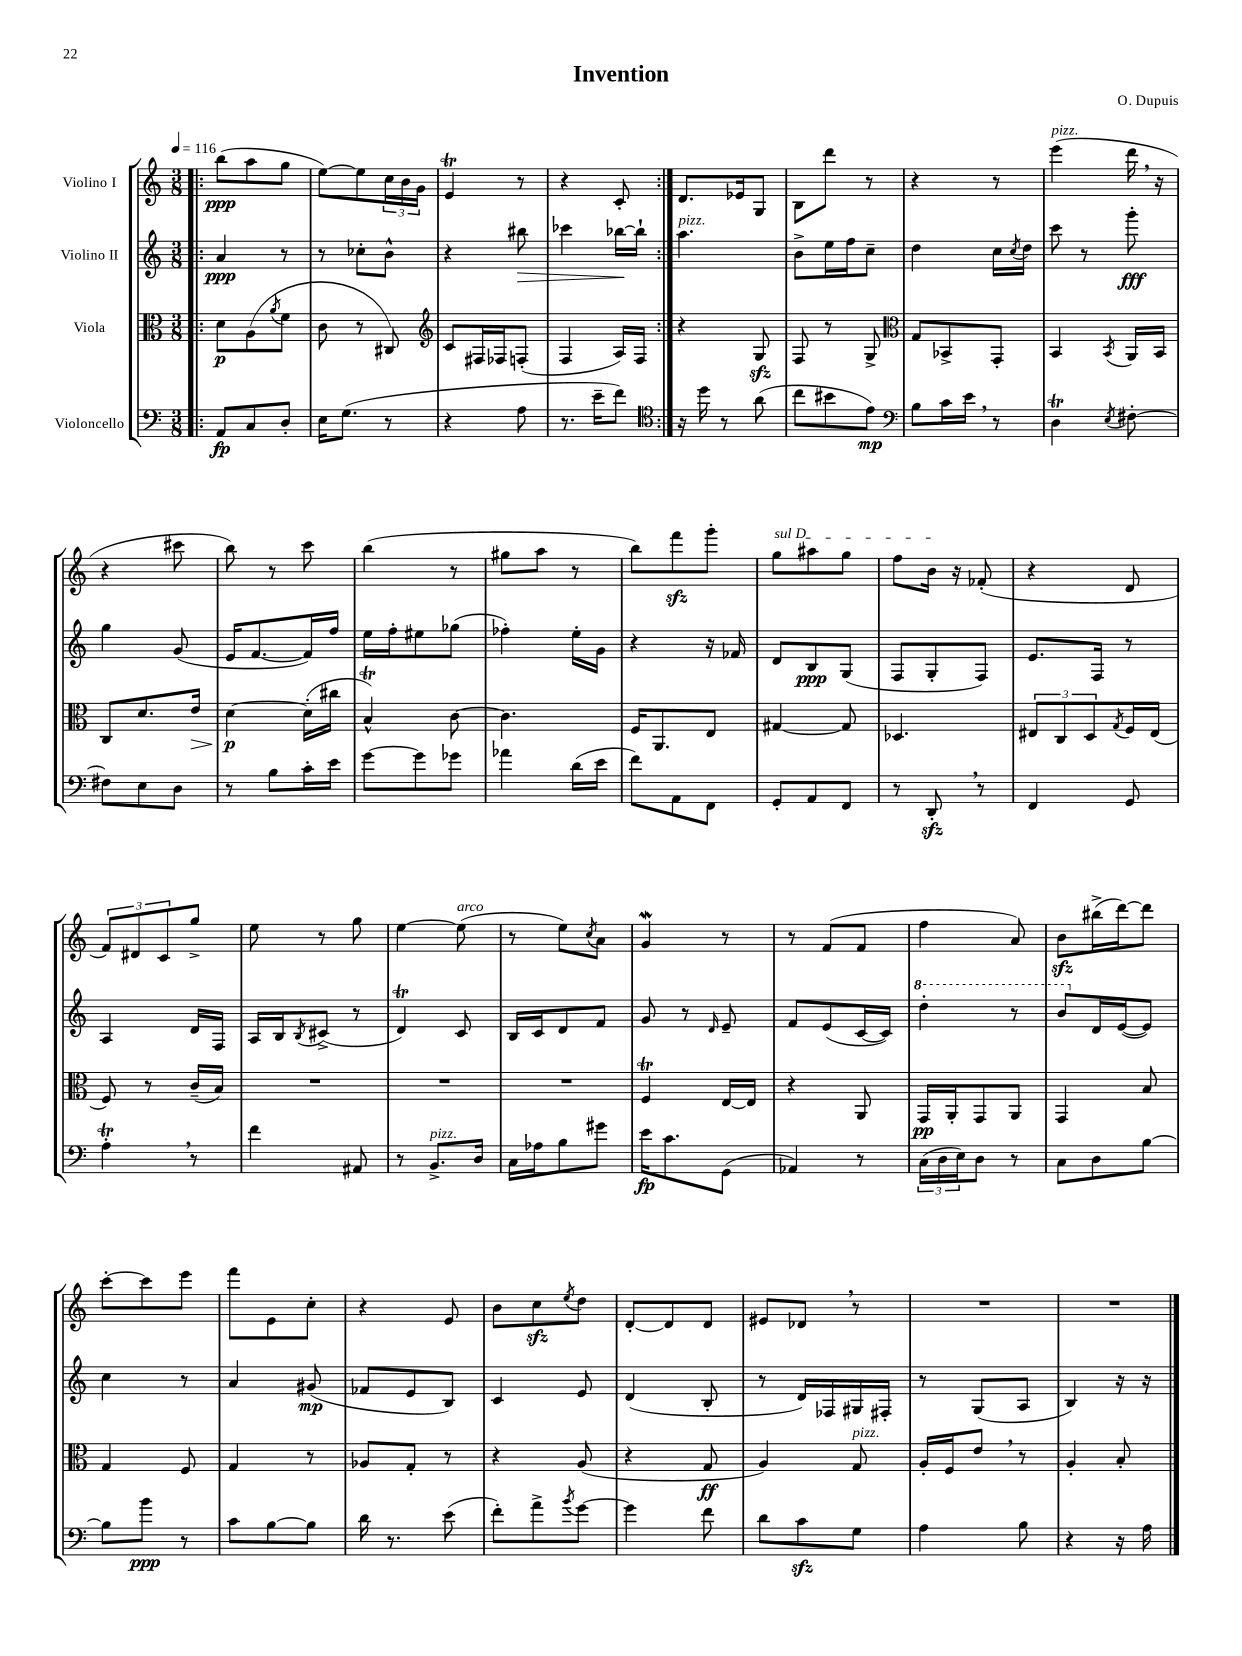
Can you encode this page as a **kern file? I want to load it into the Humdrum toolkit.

**kern	**dynam	**kern	**dynam	**kern	**dynam	**kern	**dynam
*part4	*part4	*part3	*part3	*part2	*part2	*part1	*part1
*staff4	*staff4	*staff3	*staff3	*staff2	*staff2	*staff1	*staff1
*I"Violoncello	*	*I"Viola	*	*I"Violino II	*	*I"Violino I	*
*clefF4	*	*clefC3	*	*clefG2	*	*clefG2	*
*k[]	*	*k[]	*	*k[]	*	*k[]	*
*M3/8	*	*M3/8	*	*M3/8	*	*M3/8	*
*MM116	*	*MM116	*	*MM116	*	*MM116	*
=1!|:	=1!|:	=1!|:	=1!|:	=1!|:	=1!|:	=1!|:	=1!|:
8AA/L	fp	8d\L	p	4a/	ppp	(8bb\L	ppp
8C/	.	(8A\	.	.	.	8aa\	.
.	.	8qa/	.	.	.	.	.
8D'/J	.	8f\J	.	8r	.	8gg\J	.
=2	=2	=2	=2	=2	=2	=2	=2
16E\KL	.	8c\	.	8r	.	[8ee\L)	.
(8.G\J	.	.	.	.	.	.	.
.	.	8r	.	8cc-X'\L	.	8ee\]	.
8r	.	8C#X/)	.	8b^^\J	.	24cc\L	.
.	.	.	.	.	.	24b\	.
.	.	.	.	.	.	24g\JJ	.
=3	=3	=3	=3	=3	=3	=3	=3
*	*	*clefG2	*	*	*	*	*
4r	.	8c/L	.	4r	.	4et/	.
.	.	16F#X/L	.	.	.	.	.
.	.	16F-X/J	.	.	.	.	.
!	!	!	!	!	!LO:HP:b	!	!
8A\	.	(8Fn'/J	.	8bb#X\	>	8r	.
=4	=4	=4	=4	=4	=4	=4	=4
8.r	.	4F/	.	4ccc-X\	.	4r	.
16e~\KL	.	.	.	.	.	.	.
8f\J)	.	16A/LL)	.	[16bb-X\LL	.	8c'/	.
.	.	16F/JJ	.	16bb-`\JJ]	]	.	.
=5:|!	=5:|!	=5:|!	=5:|!	=5:|!	=5:|!	=5:|!	=5:|!
*clefC4	*	*	*	*	*	*	*
!	!	!	!	!LO:TX:a:i:t=pizz.	!	!	!
16r	.	4r	.	4.aa\	.	8.d/L	.
16dd\	.	.	.	.	.	.	.
8r	.	.	.	.	.	.	.
.	.	.	.	.	.	16e-X/k	.
(8a\	.	8Gzz/	.	.	.	8G/J	.
=6	=6	=6	=6	=6	=6	=6	=6
8cc\L	.	8F/	.	8b^\L	.	8B\L	.
8b#X\	.	8r	.	16ee\L	.	8ddd\J	.
.	.	.	.	16ff\J	.	.	.
8e\J)	mp	8G^/	.	8cc~\J	.	8r	.
=7	=7	=7	=7	=7	=7	=7	=7
*clefF4	*	*clefC3	*	*	*	*	*
8B\L	.	8G/L	.	4dd\	.	4r	.
16c\L	.	8BB-X^/	.	.	.	.	.
16e,\JJ	.	.	.	.	.	.	.
8r	.	8GG'/J	.	16cc\LL	.	8r	.
.	.	.	.	8qcc/	.	.	.
.	.	.	.	16dd\JJ	.	.	.
=8	=8	=8	=8	=8	=8	=8	=8
!	!	!	!	!	!	!LO:TX:a:i:t=pizz.	!
4DT\	.	4BB/	.	8ccc\	.	(4eee\	.
.	.	.	.	8r	.	.	.
8qE/	.	8qBB/	.	.	.	.	.
[8F#X'\	.	16AA/LL	.	8ggg'\	fff	16ddd,\	.
.	.	16BB/JJ	.	.	.	16r	.
!!LO:LB:g=z
=9	=9	=9	=9	=9	=9	=9	=9
8F#X\L]	.	8C/L	.	4gg\	.	4r	.
8E\	.	8.d/	.	.	.	.	.
8D\J	.	.	.	(8g/	.	8ccc#X\	.
!	!	!	!LO:HP:b	!	!	!	!
.	.	16e/Jk	>	.	.	.	.
=10	=10	=10	=10	=10	=10	=10	=10
8r	.	[4d\	p	16e/KL	.	8bb\)	.
.	.	.	.	[8.f/	.	.	.
8B\L	.	.	.	.	.	8r	.
16c'\L	.	(16d'\LL]	]	16f/L])	.	8ccc\	.
16e\JJ	.	16cc#X\JJ	.	16ff/JJ	.	.	.
=11	=11	=11	=11	=11	=11	=11	=11
[8g\L	.	4Bt^^/)	.	16ee\LL	.	(4bb\	.
.	.	.	.	16ff'\J	.	.	.
8g\]	.	.	.	8ee#X\	.	.	.
8g-X\J	.	[8c\	.	(8gg-X\J	.	8r	.
=12	=12	=12	=12	=12	=12	=12	=12
4a-X\	.	4.c\]	.	4ff-X'\)	.	8gg#X\L	.
.	.	.	.	.	.	8aa\J	.
(16d\LL	.	.	.	16ee'\LL	.	8r	.
16e\JJ	.	.	.	16g\JJ	.	.	.
=13	=13	=13	=13	=13	=13	=13	=13
8f\L)	.	16F/KL	.	4r	.	8bb\L)	.
.	.	8.AA/	.	.	.	.	.
8AA\	.	.	.	.	.	8fffzz\	.
8FF\J	.	8E/J	.	16r	.	8ggg'\J	.
.	.	.	.	16f-X/	.	.	.
=14	=14	=14	=14	=14	=14	=14	=14
!	!	!	!	!	!	!LO:TX:a:i:t=sul D	!
8GG'/L	.	[4G#X/	.	8d/L	.	8gg\L	.
8AA/	.	.	.	8B/	ppp	8aa#X\	.
8FF/J	.	8G#/]	.	(8G/J	.	8gg\J	.
=15	=15	=15	=15	=15	=15	=15	=15
8r	.	4.D-X/	.	8F/L	.	8ff\L	.
8DDzz',/	.	.	.	8G'/	.	16b\Jk	.
.	.	.	.	.	.	16r	.
8r	.	.	.	8F/J)	.	(8f-X'/	.
=16	=16	=16	=16	=16	=16	=16	=16
4FF/	.	12E#X/L	.	8.e/L	.	4r	.
.	.	12C/	.	.	.	.	.
.	.	12D/	.	.	.	.	.
.	.	.	.	16F/Jk	.	.	.
.	.	8qG/	.	.	.	.	.
8GG/	.	16F/L	.	8r	.	8d/	.
.	.	(16E#/JJ	.	.	.	.	.
!!LO:LB:g=z
=17	=17	=17	=17	=17	=17	=17	=17
4AT',\	.	8F/)	.	4A/	.	12f/L)	.
.	.	.	.	.	.	12d#X/	.
.	.	8r	.	.	.	.	.
.	.	.	.	.	.	12c/	.
8r	.	(16c~/LL	.	16d/LL	.	8gg^/J	.
.	.	16B/JJ)	.	16F/JJ	.	.	.
=18	=18	=18	=18	=18	=18	=18	=18
4f\	.	4.r	.	16A/LL	.	8ee\	.
.	.	.	.	16B/J	.	.	.
.	.	.	.	8qB/	.	.	.
.	.	.	.	(8c#X^/J	.	8r	.
8AA#X/	.	.	.	8r	.	8gg\	.
=19	=19	=19	=19	=19	=19	=19	=19
8r	.	4.r	.	4dT/)	.	[4ee\	.
!LO:TX:a:i:t=pizz.	!	!	!	!	!	!	!
8.BB^/L	.	.	.	.	.	.	.
!	!	!	!	!	!	!LO:TX:a:i:t=arco	!
.	.	.	.	8c/	.	(8ee\]	.
16D/Jk	.	.	.	.	.	.	.
=20	=20	=20	=20	=20	=20	=20	=20
16C\LL	.	4.r	.	16B/LL	.	8r	.
16A-X\J	.	.	.	16c/J	.	.	.
8B\	.	.	.	8d/	.	8ee\L)	.
.	.	.	.	.	.	8qcc/	.
8g#X\J	.	.	.	8f/J	.	8a\J	.
=21	=21	=21	=21	=21	=21	=21	=21
16e\KL	fp	4FT/	.	8g/	.	4gW/	.
8.c\	.	.	.	.	.	.	.
.	.	.	.	8r	.	.	.
.	.	.	.	16qqd/	.	.	.
(8GG\J	.	[16E/LL	.	8e~/	.	8r	.
.	.	16E/JJ]	.	.	.	.	.
=22	=22	=22	=22	=22	=22	=22	=22
4AA-X/)	.	4r	.	8f/L	.	8r	.
.	.	.	.	(8e/	.	(8f/L	.
8r	.	8AA/	.	[16c/L	.	8f/J	.
.	.	.	.	16c/JJ])	.	.	.
=23	=23	=23	=23	=23	=23	=23	=23
*	*	*	*	*8va	*	*	*
(24C\LL	.	16GG/LL	pp	4ddd'\	.	4ff\	.
24D\	.	.	.	.	.	.	.
.	.	16AA'/J	.	.	.	.	.
24E\J)	.	.	.	.	.	.	.
8D\J	.	8GG/	.	.	.	.	.
8r	.	8AA/J	.	8r	.	8a/)	.
=24	=24	=24	=24	=24	=24	=24	=24
8C\L	.	4GG/	.	8bb/L	.	8bzz\L	.
*	*	*	*	*X8va	*	*	*
8D\	.	.	.	16d/L	.	(16bb#X^\L	.
.	.	.	.	([16e/J	.	[16ddd\J)	.
[8B\J	.	8B/	.	8e/J])	.	8ddd\J]	.
!!LO:LB:g=z
=25	=25	=25	=25	=25	=25	=25	=25
8B\L]	.	4G/	.	4cc\	.	[8ccc'\L	.
8b\J	ppp	.	.	.	.	8ccc\]	.
8r	.	8F/	.	8r	.	8eee\J	.
=26	=26	=26	=26	=26	=26	=26	=26
8c\L	.	4G/	.	4a/	.	8fff\L	.
[8B\	.	.	.	.	.	8e\	.
8B\J]	.	8r	.	(8g#X/	mp	8cc'\J	.
=27	=27	=27	=27	=27	=27	=27	=27
16d\	.	8A-X/L	.	8f-X/L	.	4r	.
8.r	.	.	.	.	.	.	.
.	.	8G'/J	.	8e/	.	.	.
(8e\	.	8r	.	8B/J)	.	8e/	.
=28	=28	=28	=28	=28	=28	=28	=28
8f'\L)	.	4r	.	4c/	.	8b\L	.
8a^\	.	.	.	.	.	8cczz\	.
8qb/	.	.	.	.	.	8qee/	.
[8g\J	.	(8A/	.	8e/	.	8dd\J	.
=29	=29	=29	=29	=29	=29	=29	=29
4g\]	.	4r	.	(4d/	.	[8d'/L	.
.	.	.	.	.	.	8d/]	.
8f\	.	8G/	ff	8B'/	.	8d/J	.
=30	=30	=30	=30	=30	=30	=30	=30
8d\L	.	4A/)	.	8r	.	8e#X/L	.
8czz\	.	.	.	16d/LL)	.	8d-X,/J	.
.	.	.	.	16F-X/	.	.	.
!	!	!LO:TX:a:i:t=pizz.	!	!	!	!	!
8G\J	.	8G/	.	16G#X/	.	8r	.
.	.	.	.	16F#X'/JJ	.	.	.
=31	=31	=31	=31	=31	=31	=31	=31
4A\	.	16A'/LL	.	8r	.	4.r	.
.	.	16F/J	.	.	.	.	.
.	.	8e,/J	.	(8G/L	.	.	.
8B\	.	8r	.	8A/J	.	.	.
=32	=32	=32	=32	=32	=32	=32	=32
4r	.	4A'/	.	4B/)	.	4.r	.
16r	.	8B'/	.	16r	.	.	.
16A\	.	.	.	16r	.	.	.
==	==	==	==	==	==	==	==
*-	*-	*-	*-	*-	*-	*-	*-
